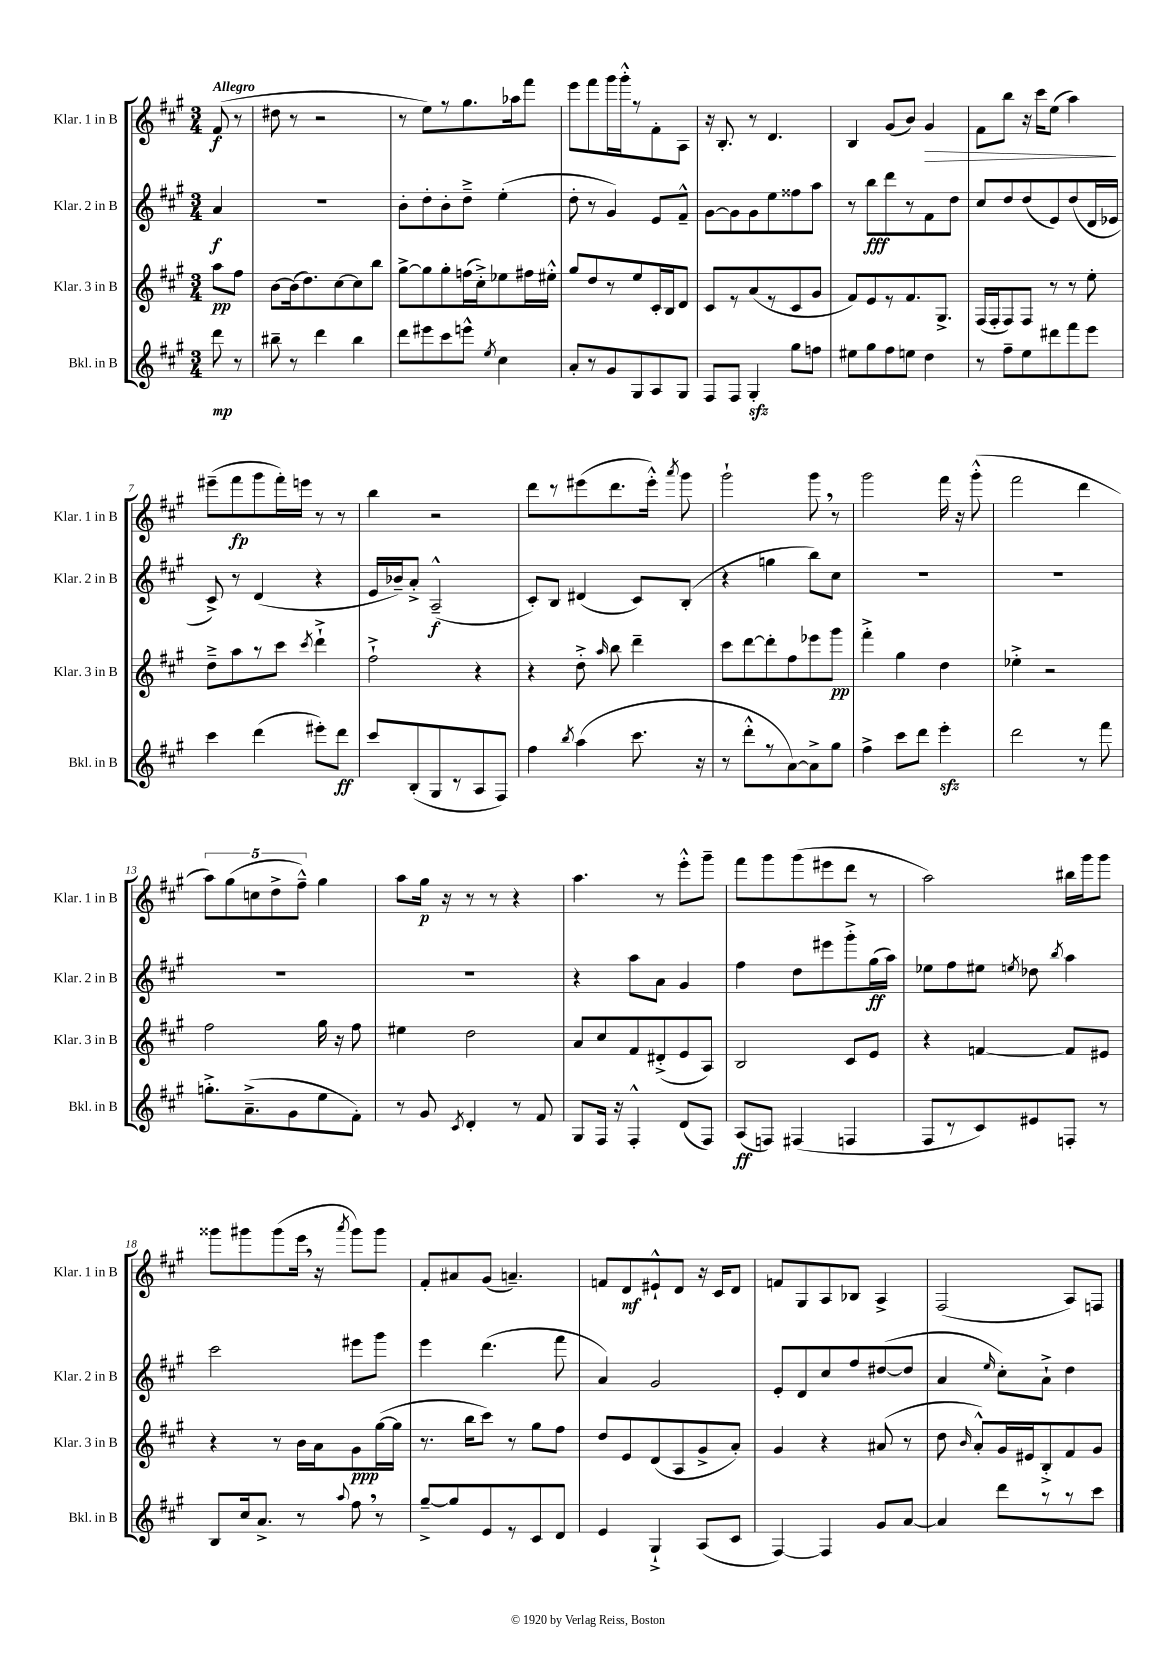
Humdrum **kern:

**kern	**dynam	**kern	**dynam	**kern	**dynam	**kern	**dynam
*part4	*part4	*part3	*part3	*part2	*part2	*part1	*part1
*staff4	*staff4	*staff3	*staff3	*staff2	*staff2	*staff1	*staff1
*I"Bkl. in B	*	*I"Klar. 3 in B	*	*I"Klar. 2 in B	*	*I"Klar. 1 in B	*
*I'Bkl. in B	*	*I'Klar. 3 in B	*	*I'Klar. 2 in B	*	*I'Klar. 1 in B	*
*clefG2	*	*clefG2	*	*clefG2	*	*clefG2	*
*k[f#c#g#]	*	*k[f#c#g#]	*	*k[f#c#g#]	*	*k[f#c#g#]	*
*M3/4	*	*M3/4	*	*M3/4	*	*M3/4	*
=	=	=	=	=	=	=	=
!	!	!	!	!	!	!LO:TX:a:B:t=Allegro	!
8ddd\	mp	8aa\L	pp	4a/	f	(8f#/	f
8r	.	8ff#\J	.	.	.	8r	.
=1	=1	=1	=1	=1	=1	=1	=1
8bb#X~\	.	[8b\L	.	2.r	.	8dd#X\	.
8r	.	(16b\k]	.	.	.	8r	.
.	.	8.dd\)	.	.	.	.	.
4ddd\	.	.	.	.	.	2r	.
.	.	[8cc#\	.	.	.	.	.
4bb#\	.	8cc#\]	.	.	.	.	.
.	.	8bb\J	.	.	.	.	.
=2	=2	=2	=2	=2	=2	=2	=2
8ddd\L	.	[8gg#^\L	.	8b'\L	.	8r	.
8eee#X\	.	8gg#\]	.	8dd'\	.	8ee\L)	.
8ccc#\	.	8gg#'\	.	8b'\	.	8r	.
8eeen^^\J	.	(16ffn\L	.	8dd~^\J	.	8.gg#\	.
.	.	16cc#'^\J)	.	.	.	.	.
8qee/	.	.	.	.	.	.	.
4cc#\	.	8ee-X\	.	(4ee'\	.	.	.
.	.	.	.	.	.	16aa-X\k	.
.	.	16ff#X\L	.	.	.	8fff#\J	.
.	.	16ee#X'^^\JJ	.	.	.	.	.
=3	=3	=3	=3	=3	=3	=3	=3
8a'/L	.	8gg#/L	.	8dd'\	.	8eee\L	.
8r	.	8dd/	.	8r	.	8fff#\	.
8g#/	.	8r	.	4g#/)	.	16ggg#\L	.
.	.	.	.	.	.	16ggg#'^^\J	.
8G#/	.	8ee/	.	.	.	8r	.
8A/	.	16c#'/L	.	8e/L	.	8f#'\	.
.	.	16B/J	.	.	.	.	.
8G#/J	.	8d/J	.	8f#~^^/J	.	8A\J	.
=4	=4	=4	=4	=4	=4	=4	=4
8F#/L	.	8c#/L	.	[8g#\L	.	16r	.
.	.	.	.	.	.	8.B'/	.
8F#/J	.	8r	.	8g#\]	.	.	.
4G#zz'/	.	(8a/	.	8g#\	.	8r	.
.	.	8r	.	8ee\	.	4.d/	.
8gg#\L	.	8c#/	.	8ff##X\	.	.	.
8ffn\J	.	8g#/J	.	8aa\J	.	.	.
=5	=5	=5	=5	=5	=5	=5	=5
8ee#X\L	.	8f#/L)	.	8r	.	4B/	.
8gg#\	.	8e/	.	8bb\L	fff	.	.
8ff#\	.	8r	.	8ddd\	.	(8g#/L	.
8een\J	.	8.f#/	.	8r	.	8b/J)	.
!	!	!	!	!	!	!	!LO:HP:b
4dd\	.	.	.	8f#\	.	4g#/	>
.	.	8.G#^/J	.	.	.	.	.
.	.	.	.	8dd\J	.	.	.
=6	=6	=6	=6	=6	=6	=6	=6
8r	.	(16F#/LL	.	8cc#/L	.	8f#\L	.
.	.	16F#'/J	.	.	.	.	.
8ff#~\L	.	8F#/)	.	8dd/	.	8bb\J	.
8ee\	.	8F#/J	.	(8dd/	.	16r	.
.	.	.	.	.	.	16ccc#\KL	.
8ddd#X\	.	8r	.	8e/)	.	(8ee\J	.
8fff#\	.	8r	.	(8dd/	.	4aa\)	.
8eee\J	.	8ee'\	.	16d/L	.	.	.
.	.	.	.	16e-X/JJ	.	.	.
.	.	.	.	.	.	.	]
!!LO:LB:g=z
=7	=7	=7	=7	=7	=7	=7	=7
4ccc#\	.	8dd~^\L	.	8c#^/)	.	(8eee#X~\L	.
.	.	8aa\	.	8r	.	8fff#\	fp
(4ddd\	.	8r	.	(4d/	.	8ggg#\	.
.	.	8ccc#\J	.	.	.	16fff#'\L)	.
.	.	.	.	.	.	16eeen\JJ	.
.	.	8qccc#/	.	.	.	.	.
8eee#X'\L)	.	4ddd`^\	.	4r	.	8r	.
8ddd\J	ff	.	.	.	.	8r	.
=8	=8	=8	=8	=8	=8	=8	=8
8ccc#/L	.	2ff#`^\	.	16e/LL	.	4bb\	.
.	.	.	.	16b-X~/J)	.	.	.
(8B'/	.	.	.	8a'^/J	.	.	.
8G#/	.	.	.	(2A~^^/	f	2r	.
8r	.	.	.	.	.	.	.
8A/	.	4r	.	.	.	.	.
8F#/J)	.	.	.	.	.	.	.
=9	=9	=9	=9	=9	=9	=9	=9
4ff#\	.	4r	.	8c#'/L)	.	8ddd\L	.
.	.	.	.	8B/J	.	8r	.
8qbb/	.	.	.	.	.	.	.
(4aa\	.	8dd'^\	.	(4d#X/	.	(8eee#X\	.
.	.	16qqaa/	.	.	.	.	.
.	.	8bb\	.	.	.	8.ddd\	.
8.ccc#\	.	4ddd~\	.	8c#/L)	.	.	.
.	.	.	.	.	.	16eee#'^^\Jk)	.
.	.	.	.	.	.	8qaaa/	.
.	.	.	.	(8B'/J	.	8ggg#\	.
16r	.	.	.	.	.	.	.
=10	=10	=10	=10	=10	=10	=10	=10
8r	.	8ccc#\L	.	4r	.	2ggg#`\	.
8ddd'^^\L	.	[8ddd\	.	.	.	.	.
8r	.	8ddd'\]	.	4ggn\	.	.	.
[8a\)	.	8ff#\	.	.	.	.	.
8a^\]	.	8eee-X\	.	8bb\L)	.	8ggg#,\	.
8gg#\J	.	8ggg#\J	pp	8cc#\J	.	8r	.
=11	=11	=11	=11	=11	=11	=11	=11
4ff#^\	.	4fff#'^\	.	2.r	.	2ggg#\	.
8ccc#\L	.	4gg#\	.	.	.	.	.
8ddd\J	.	.	.	.	.	.	.
4eeezz'\	.	4dd\	.	.	.	16fff#\	.
.	.	.	.	.	.	16r	.
.	.	.	.	.	.	(8ggg#'^^\	.
=12	=12	=12	=12	=12	=12	=12	=12
2ddd\	.	4ee-X'^\	.	2.r	.	2fff#\	.
.	.	2r	.	.	.	.	.
8r	.	.	.	.	.	4ddd\	.
8fff#\	.	.	.	.	.	.	.
!!LO:LB:g=z
=13	=13	=13	=13	=13	=13	=13	=13
8.ggn'^\L	.	2ff#\	.	2.r	.	10aa\L)	.
.	.	.	.	.	.	(10gg#\	.
(8.a~^\	.	.	.	.	.	.	.
.	.	.	.	.	.	10ccn\	.
.	.	.	.	.	.	10dd^\	.
8g#\	.	.	.	.	.	.	.
.	.	.	.	.	.	10ff#~^^\J)	.
8ee\	.	16gg#\	.	.	.	4gg#\	.
.	.	16r	.	.	.	.	.
8f#'\J)	.	8ff#\	.	.	.	.	.
=14	=14	=14	=14	=14	=14	=14	=14
8r	.	4ee#X\	.	2.r	.	8aa\L	.
8g#/	.	.	.	.	.	16gg#\Jk	p
.	.	.	.	.	.	16r	.
8qc#/	.	.	.	.	.	.	.
4d'/	.	2dd\	.	.	.	8r	.
.	.	.	.	.	.	8r	.
8r	.	.	.	.	.	4r	.
8f#/	.	.	.	.	.	.	.
=15	=15	=15	=15	=15	=15	=15	=15
8G#/L	.	8a/L	.	4r	.	4.aa\	.
16F#/Jk	.	8cc#/	.	.	.	.	.
16r	.	.	.	.	.	.	.
4F#'^^/	.	8f#/	.	8aa\L	.	.	.
.	.	(8d#X'^/	.	8a\J	.	8r	.
(8d/L	.	8e/	.	4g#/	.	8eee'^^\L	.
8F#/J)	.	8A/J)	.	.	.	8ggg#~\J	.
=16	=16	=16	=16	=16	=16	=16	=16
(8A/L	ff	2B/	.	4ff#\	.	8fff#\L	.
8Fn/J)	.	.	.	.	.	8ggg#\	.
(4F#X/	.	.	.	8dd\L	.	(8ggg#\	.
.	.	.	.	8eee#X\	.	8eee#X\	.
4Fn/	.	8c#/L	.	8ggg#'^\	.	8ddd\J	.
.	.	8e/J	.	(16gg#\L	ff	8r	.
.	.	.	.	16aa\JJ)	.	.	.
=17	=17	=17	=17	=17	=17	=17	=17
8F#/L	.	4r	.	8ee-X\L	.	2aa\)	.
8r	.	.	.	8ff#\	.	.	.
8c#/)	.	[4fn/	.	8ee#X\J	.	.	.
.	.	.	.	8qeen/	.	.	.
8e#X/	.	.	.	8dd-X\	.	.	.
.	.	.	.	8qbb/	.	.	.
8Fn'/J	.	8f/L]	.	4aa\	.	16bb#X\LL	.
.	.	.	.	.	.	16ggg#\J	.
8r	.	8e#X/J	.	.	.	8ggg#\J	.
!!LO:LB:g=z
=18	=18	=18	=18	=18	=18	=18	=18
8B/L	.	4r	.	2ccc#\	.	8ggg##X\L	.
16cc#/k	.	.	.	.	.	8ggg#X\	.
8.a^/J	.	.	.	.	.	.	.
.	.	8r	.	.	.	(8ggg#\	.
8r	.	16b\LL	.	.	.	16eee,\Jk	.
.	.	16a\J	.	.	.	16r	.
8qqaa/	.	.	.	.	.	8qaaa/	.
8ff#,\	.	8g#\	ppp	8eee#X\L	.	8ggg#\L)	.
8r	.	([16gg#\L	.	8ggg#\J	.	8ggg#\J	.
.	.	16gg#\JJ]	.	.	.	.	.
=19	=19	=19	=19	=19	=19	=19	=19
[8gg#~^/L	.	8.r	.	4eee\	.	8f#'/L	.
8gg#/]	.	.	.	.	.	8a#X/	.
.	.	16bb\KL	.	.	.	.	.
8e/	.	8ccc#\J)	.	(4.ddd\	.	(8g#/J	.
8r	.	8r	.	.	.	4.an~/)	.
8c#/	.	8gg#\L	.	.	.	.	.
8d/J	.	8ff#\J	.	8fff#\	.	.	.
=20	=20	=20	=20	=20	=20	=20	=20
4e/	.	8dd/L	.	4a/)	.	8fn/L	.
.	.	8e/	.	.	.	8d/	mf
4G#`^/	.	(8d/	.	2g#/	.	8e#X`^^/	.
.	.	8A/	.	.	.	8d/J	.
(8A/L	.	8g#^/	.	.	.	16r	.
.	.	.	.	.	.	16c#/KL	.
8c#/J	.	8a'/J)	.	.	.	8d/J	.
=21	=21	=21	=21	=21	=21	=21	=21
[4F#/)	.	4g#/	.	8e'/L	.	8fn/L	.
.	.	.	.	8d/	.	8G#/	.
4F#/]	.	4r	.	8cc#/	.	8A/	.
.	.	.	.	8ff#/	.	8B-X/J	.
8g#/L	.	(8a#X/	.	([8dd#X/	.	4A^/	.
[8a/J	.	8r	.	8dd#/J]	.	.	.
=22	=22	=22	=22	=22	=22	=22	=22
4a/]	.	8dd\	.	4a/	.	(2F#/	.
.	.	16qqb/	.	.	.	.	.
.	.	8a'^^/L)	.	.	.	.	.
.	.	.	.	16qqee/	.	.	.
8ddd\L	.	16g#/L	.	8cc#'\L)	.	.	.
.	.	16e#X/J	.	.	.	.	.
8r	.	8B'^/	.	8a`^\J	.	.	.
8r	.	8f#/	.	4dd\	.	8A/L)	.
8ccc#\J	.	8g#/J	.	.	.	8Fn/J	.
==	==	==	==	==	==	==	==
*-	*-	*-	*-	*-	*-	*-	*-
